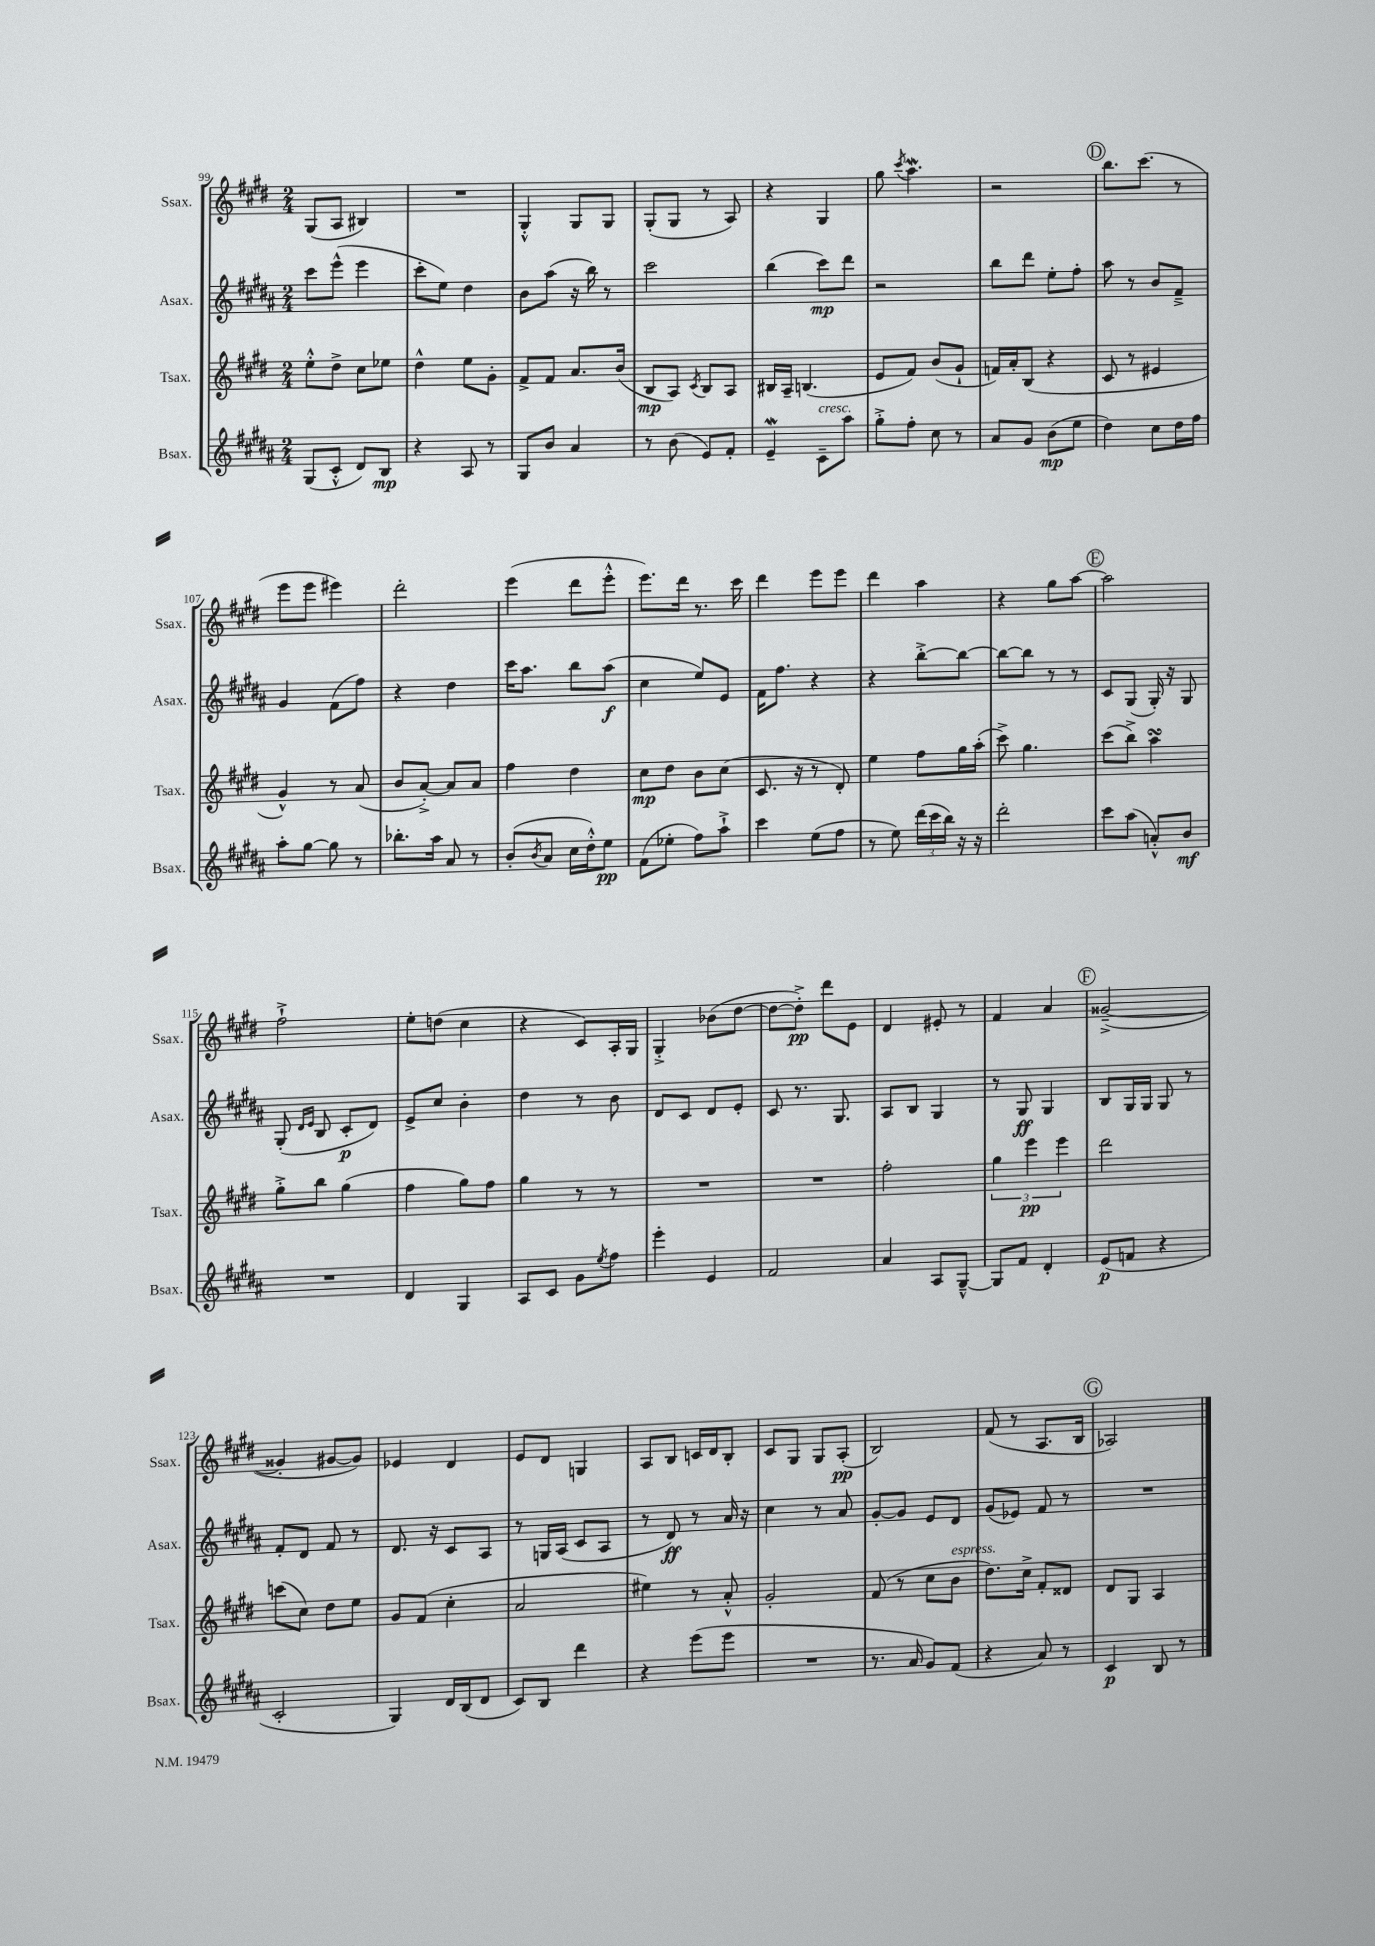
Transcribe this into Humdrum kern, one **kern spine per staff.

**kern	**kern	**kern	**kern
*staff4	*staff3	*staff2	*staff1
*clefG2	*clefG2	*clefG2	*clefG2
*k[f#c#g#d#a#]	*k[f#c#g#d#]	*k[f#c#g#d#a#]	*k[f#c#g#d#]
*M2/4	*M2/4	*M2/4	*M2/4
(8G#	8ee'^^	8ccc#	(8G#
8c#'^^	8dd#^	(8eee^^	8A
8d#)	8cc#	4eee	4B#)
8B	8ee-	.	.
=	=	=	=
4r	4dd#^^	8ccc#'	2r
.	.	8ee)	.
8A#	8ee	4dd#	.
8r	8g#'	.	.
=	=	=	=
8G#	8f#^	8b	4G#'^^
8b	8f#	(8aa#	.
4a#	8.a	16r	8G#
.	.	16bb)	.
.	.	8r	8G#
.	(16b	.	.
=	=	=	=
8r	8B	2ccc#	(8G#'
(8b	8A)	.	8G#
.	8qc#	.	.
8e)	8B	.	8r
8f#'	8A	.	8A)
=	=	=	=
4e~	16B#	(4bb	4r
.	16A~	.	.
.	(4.B	.	.
8c#~	.	8ccc#)	4G#
8aa#	.	8ddd#	.
=	=	=	=
8gg#'^	8e	2r	8gg#
.	.	.	8qccc#
8ff#'	8f#)	.	4.aa
8cc#	(8b	.	.
8r	8g#`	.	.
=	=	=	=
8a#	16f)	8bb	2r
.	16a'	.	.
8g#	(8B	8ddd#	.
(8b	4r	8ee'	.
8ee	.	8ff#'	.
=	=	=	=
4dd#)	8c#	8aa#	8.bb
.	8r	8r	.
.	.	.	(8.ccc#
8cc#	4e#	8b	.
16dd#	.	8f#~^	8r
16ff#	.	.	.
=	=	=	=
8aa#'	4g#^^)	4g#	8eee
[8gg#	.	.	8eee
8gg#]	8r	(8f#	4eee#)
8r	(8a	8ff#)	.
=	=	=	=
8.bb-'	8b	4r	2ddd#'
.	[8a'^)	.	.
16aa#	.	.	.
8a#	8a]	4dd#	.
8r	8a	.	.
=	=	=	=
(8b'	4ff#	16ccc#	(4eee
.	.	8.aa#	.
8qb	.	.	.
8a#	.	.	.
16cc#	4dd#	8bb	8ddd#
16dd#'^^)	.	.	.
8ee	.	(8aa#	8eee'^^
=	=	=	=
(8f#	8cc#	4cc#	8.eee)
8ee-'	8dd#	.	.
.	.	.	16ddd#
8ff#)	8b	8ee)	8.r
8aa#`^	(8cc#	8e	.
.	.	.	16ccc#
=	=	=	=
4ccc#	8.c#	16f#	4ddd#
.	.	8.ff#	.
.	16r	.	.
(8ee	8r	4r	8eee
8ff#	8d#')	.	8eee
=	=	=	=
8r	4ee	4r	4ddd#
8ee)	.	.	.
(24ddd#	8ff#	[8bb'^	4aa
24ccc#	.	.	.
24bb)	.	.	.
16r	16gg#	8bb_	.
16r	(16aa'	.	.
=	=	=	=
2ddd#'	8ccc#^)	8bb_	4r
.	4.gg#	8bb]	.
.	.	8r	8gg#
.	.	8r	[8aa
=	=	=	=
8ccc#	(8ccc#	8c#	2aa]
(8aa#	8bb^)	(8G#	.
8a'^^)	4aa	16G#')	.
.	.	16r	.
8b	.	8G#	.
=	=	=	=
2r	8gg#'^	(8G#'	2ff#`^
.	.	16qqd#	.
.	.	16qqe	.
.	8bb	8B	.
.	(4gg#	8c#'	.
.	.	8d#)	.
=	=	=	=
4d#	4ff#	8e^	8ee'
.	.	8cc#	(8dd
4G#	8gg#)	4b'	4cc#
.	8ff#	.	.
=	=	=	=
8A#	4gg#	4dd#	4r
8c#	.	.	.
8g#	8r	8r	8c#)
8qee	.	.	.
8ff#	8r	8b	16A'
.	.	.	16G#
=	=	=	=
4eee'	2r	8d#	4G#'^
.	.	8c#	.
4e	.	8d#	(8b-
.	.	8e'	[8dd#
=	=	=	=
2f#	2r	8c#	8dd#_
.	.	8.r	8dd#'^])
.	.	.	8ddd#
.	.	8.G#	.
.	.	.	8e
=	=	=	=
4a#	2ff#'	8A#	4d#
.	.	8B	.
8A#	.	4G#	8e#'
[8G#~^^	.	.	8r
=	=	=	=
8G#]	6gg#	8r	4f#
8f#	.	8G#	.
.	6eee	.	.
4d#'	.	4G#	4a
.	6eee	.	.
=	=	=	=
(8e	2ddd#	8B	([2g##~^
8f	.	16G#	.
.	.	16G#	.
4r	.	8G#	.
.	.	8r	.
=	=	=	=
2c#'	(8ccc	8f#'	4g##']
.	8cc#)	8d#	.
.	8dd#	8f#	[8g#
.	8ee	8r	8g#])
=	=	=	=
4G#)	8g#	8.d#	4e-
.	(8f#	.	.
.	.	16r	.
16d#	4cc#'	8c#	4d#
(16B	.	.	.
8d#	.	8A#	.
=	=	=	=
8c#)	2a	8r	8e
8B	.	16G	8d#
.	.	(16A#	.
4ddd#	.	8c#	4G
.	.	8A#	.
=	=	=	=
4r	4ee#)	8r	8A
.	.	8d#)	8B
(8eee	8r	8r	16c
.	.	.	16d#
8eee	8a'^^	16a#	8B'
.	.	16r	.
=	=	=	=
2r	2g#'	4cc#	8c#
.	.	.	8G#
.	.	8r	8G#
.	.	8a#	(8A'
=	=	=	=
8.r	(8f#	[8g#'	2B)
.	8r	8g#]	.
16a#	.	.	.
8g#)	8cc#	8e	.
(8f#	8b	8d#	.
=	=	=	=
4r	8.dd#)	(8g#	(8f#
.	.	8e-)	8r
.	16cc#^	.	.
8a#)	8f#'	8f#	8.A
8r	8d##	8r	.
.	.	.	16B
=	=	=	=
4c#	8d#	2r	2A-)
.	8G#	.	.
8B	4A	.	.
8r	.	.	.
==	==	==	==
*-	*-	*-	*-
